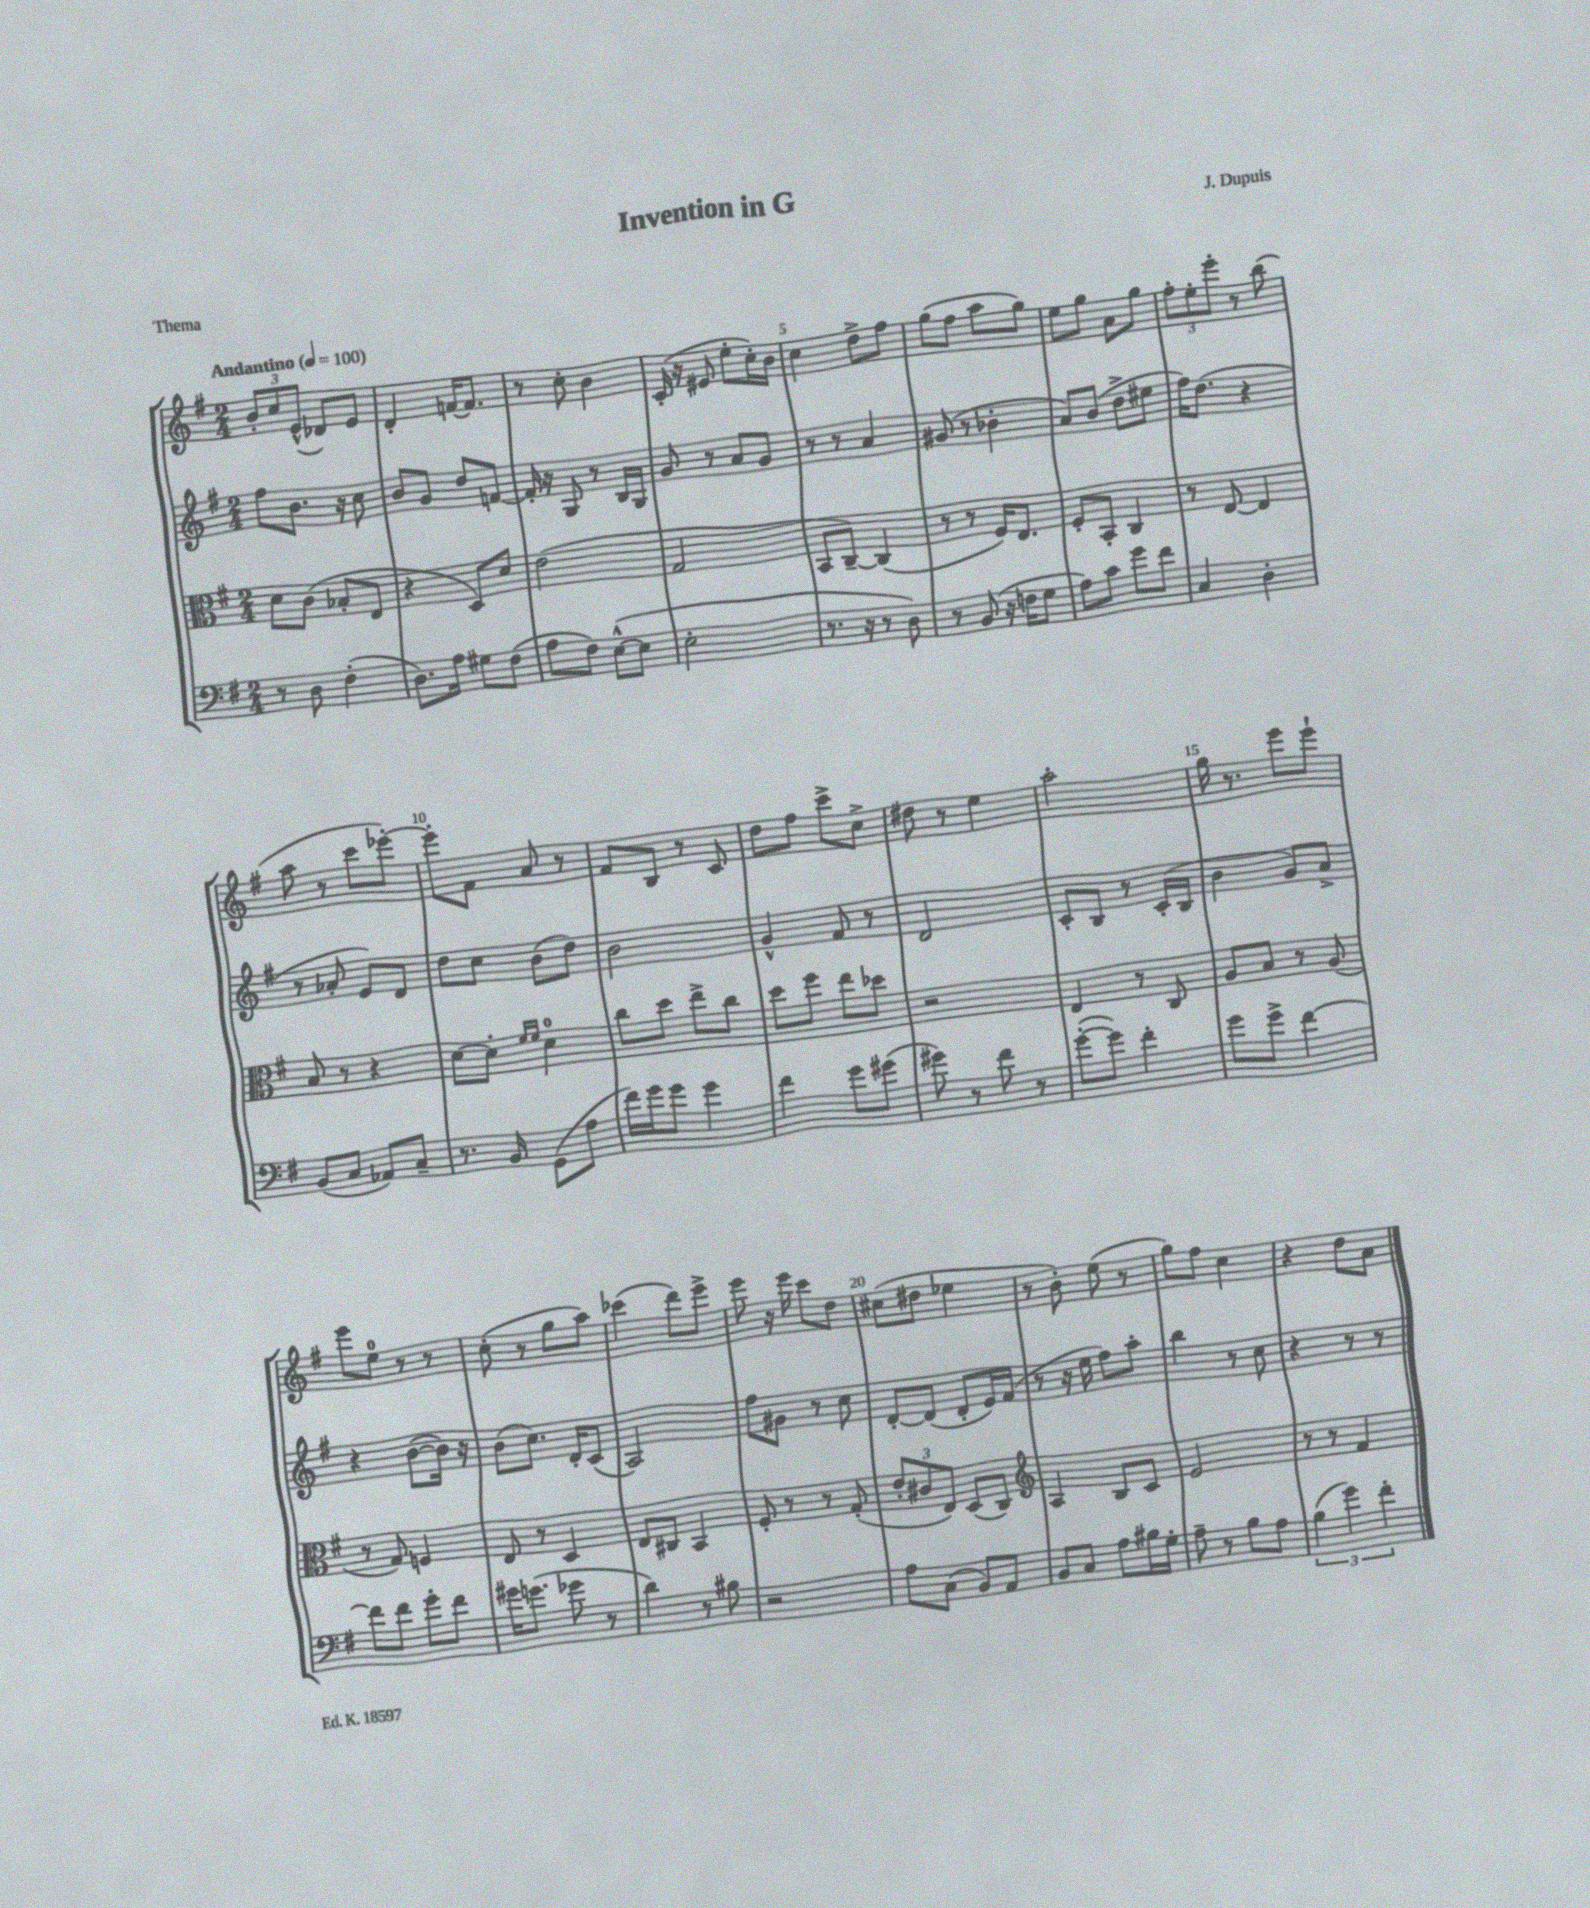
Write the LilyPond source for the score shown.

\header { title = "Invention in G" composer = "J. Dupuis" piece = "Thema" }
<<
\new StaffGroup <<
\new Staff = "s0" {
    \clef treble \key g \major \numericTimeSignature \time 2/4 \tempo "Andantino" 4 = 100
    \tuplet 3/2 { b'8-. c''8 e'8-^( } des'8) e'8 |
    d'4-. f'16~ f'8. |
    r8 c''8-. b'4 |
    c'16-.( r16 eis'8 e''8-. c''16-.) b'16 |
    c''4 d''8-> fis''8 |
    g''8( fis''8 a''8 g''8) |
    e''8 g''8 a'8 g''8 |
    \tuplet 3/2 { fis''8-. e''8-. e'''8-. } r8 b''8( |
    a''8 r8 c'''8 ees'''8~-.) |
    ees'''8-. fis'8 a'8 r8 |
    fis'8 b8 r8 c'8 |
    d''8 fis''8 c'''8-> c''8-> |
    dis''8 r8 e''4 |
    a''2-. |
    g''16 r8. e'''8 e'''8-! |
    e'''8 e''8-0 r8 r8 |
    c''8-.( r8 g''8 a''8) |
    ces'''4( d'''8) e'''8-> |
    e'''8 r16 e'''16 c'''8 d''8 |
    cis''8( dis''8 ees''4 |
    r8 b'8-.) e''8( r8 |
    g''8) fis''8 c''4 |
    r4 d''8 a'8 \bar "|." |
}
\new Staff = "s1" {
    \clef treble \key g \major \numericTimeSignature \time 2/4
    fis''8 b'8. r16 c''8 |
    b'8 g'8 d''8 f'8~ |
    f'16-. r16 g8 r8 b16 g16 |
    g'8 r8 a'8 g'8 |
    r8 r8 a'4 |
    gis'8( r8 bes'4-. |
    a'8) b'8( d''8-> eis''8 |
    fis''16) d''8.( r4 |
    r8 aes'8-. e'8) d'8 |
    d''8 c''8 b'8( d''8) |
    b'2 |
    g'4-^ fis'8 r8 |
    d'2 |
    c'8-. b8 r8 c'16-.( b16 |
    b'4 g'8) a'8-> |
    r4 b'8~( b'16) r16 |
    b'8( c''8.) d'16-. c'8( |
    a2) |
    fis''8 gis'8 r8 c''8 |
    d'8~-. d'8( d'8-. e'16) fis'16( |
    r8 r16 e''16 fis''8) a''8-. |
    b''4 r8 c''8 |
    r4 r8 r8 \bar "|." |
}
\new Staff = "s2" {
    \clef alto \key g \major \numericTimeSignature \time 2/4
    d'8 c'8( bes8-. e8 |
    r4 d8) d'8 |
    e'2( |
    g2 |
    b,8 c8~--) c4( |
    r8 r8 fis16) e8. |
    fis8-. b,8-. c4 |
    r8 e8~ e4 |
    b8 r8 r4 |
    d'8~ d'8-. \grace { fis'16 fis'16 } d'4-0 |
    c''8 d''8 e''8-> c''8 |
    d''8 fis''8 e''8 des''8 |
    r2 |
    e4 r8 c8 |
    a8 b8 r8 a8( |
    r8 g8) f4 |
    e8 r8 d4 |
    e8 cis8 b,4 |
    fis8-. r8 r8 g8-.( |
    \tuplet 3/2 { e'8-. cis'8 e8) } d8( c8) |
    \clef treble a4 b8 c'8 |
    e'2 |
    r8 r8 fis'4 \bar "|." |
}
\new Staff = "s3" {
    \clef bass \key g \major \numericTimeSignature \time 2/4
    r8 d8 fis4-.( |
    d8.) a16 gis8 fis8( |
    a8 fis8) e8~-^( e8 |
    e2-. |
    r8. r16 r8 d8) |
    r8 b,8( r16 f16 g8 |
    a8) c'8 g'8 fis'8 |
    c4 d4-. |
    b,8( c8 aes,8) c8-- |
    r8. b,16 g,8( a8 |
    fis'16) g'16 g'8 g'4 |
    fis'4 g'8 gis'8( |
    gis'8) r8 fis'8 r8 |
    g'8~-.( g'8) fis'4-. |
    g'8 g'8-> fis'4~ |
    fis'8 fis'8 g'8-. fis'8 |
    gis'16 g'8.( ges'8 r8 |
    d'4) r8 bis8 |
    r2 |
    a8 c8( b,8) a,8 |
    b,8 c8 a8 bis16 g16-. |
    a8-- r8 b8 a8 |
    \tuplet 3/2 { b4( g'4) fis'4-. } \bar "|." |
}
>>
>>
\layout { \context { \Score \override BarNumber.break-visibility = ##(#f #t #t) barNumberVisibility = #(every-nth-bar-number-visible 5) } }
